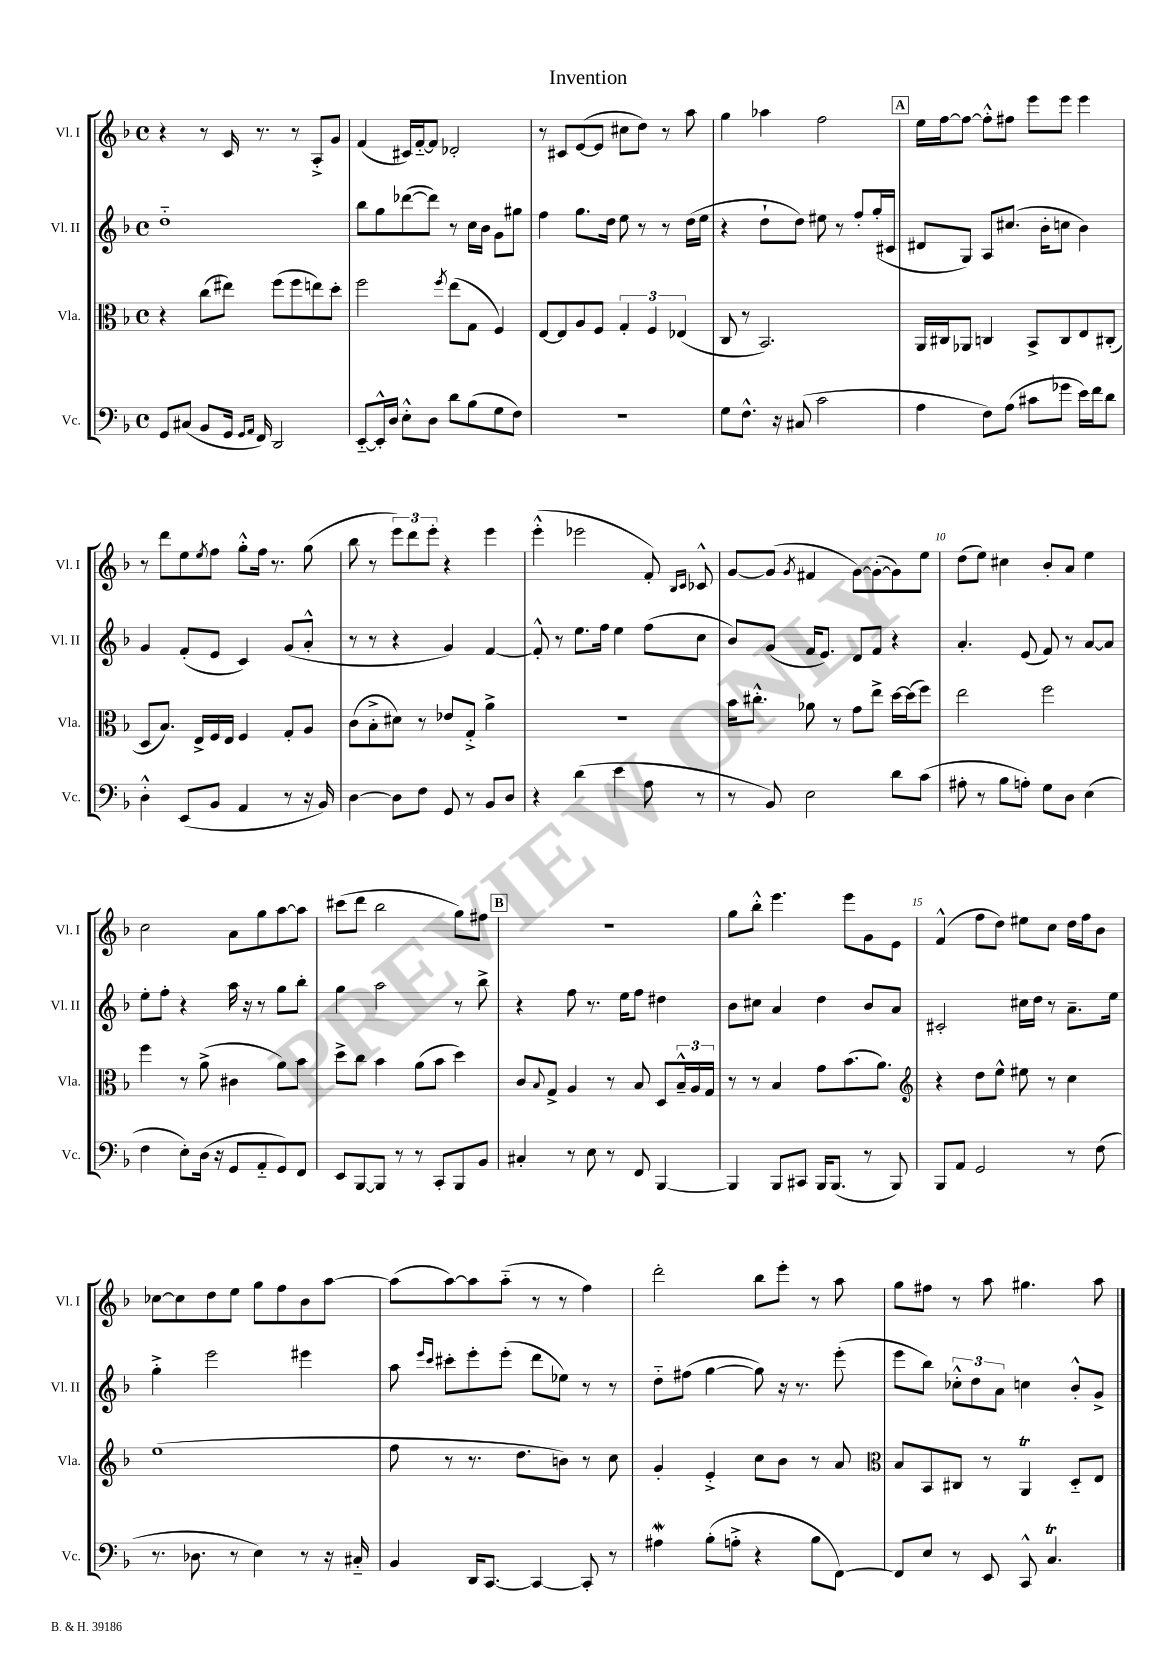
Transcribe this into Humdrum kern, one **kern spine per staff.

**kern	**kern	**kern	**kern
*part4	*part3	*part2	*part1
*staff4	*staff3	*staff2	*staff1
*I"Vc.	*I"Vla.	*I"Vl. II	*I"Vl. I
*I'Vc.	*I'Vla.	*I'Vl. II	*I'Vl. I
*clefF4	*clefC3	*clefG2	*clefG2
*k[b-]	*k[b-]	*k[b-]	*k[b-]
*M4/4	*M4/4	*M4/4	*M4/4
*met(c)	*met(c)	*met(c)	*met(c)
=1	=1	=1	=1
8GG/L	4r	1dd	4r
(8C#X/J	.	.	.
8BB-/L	(8cc\L	.	8r
16GG/Jk	8ee#X\J)	.	16c/
16qqGG/LL	.	.	.
16qqAA/JJ	.	.	.
16FF/)	.	.	8.r
2DD/	(8ff\L	.	.
.	8ff\	.	8r
.	8een\)	.	8A'^/L
.	8dd'\J	.	8g/J
=2	=2	=2	=2
[8EE/L	2ff\	8bb-\L	(4f/
16EE'^^/L]	.	8gg\	.
16D/JJ	.	.	.
8E'^^\L	.	([8ddd-X\	16c#X/LL)
.	.	.	[16f/J
8D\J	.	8ddd-\J])	8f/J]
.	8qff/	.	.
8d\L	(8ee\L	8r	2d-X'/
(8B-\	8G\J	16cc\LL	.
.	.	16b-\JJ	.
8G\	4F/)	8g\L	.
8F\J)	.	8gg#X\J	.
=3	=3	=3	=3
1r	[8E/L	4ff\	8r
.	8E/]	.	8c#X/L
.	8A/	8.gg\L	([8e/
.	8F/J	.	8e/J]
.	.	16dd\Jk	.
.	6G'/	8ee\	8cc#X\L
.	.	8r	8dd\J)
.	6F/	.	.
.	.	8r	8r
.	(6E-X/	.	.
.	.	(16dd\LL	8aa\
.	.	16ee\JJ	.
=4	=4	=4	=4
8G\L	8C/	4r	4gg\
8.F^^\J	8r	.	.
.	2.BB-/)	8dd`\L	4aa-X\
16r	.	.	.
(8C#X/	.	8dd\J)	.
2c\	.	8ee#X\	2ff\
.	.	8r	.
.	.	8ff'/L	.
.	.	(16gg'/L	.
.	.	16c#X/JJ	.
!!LO:REH:place=s1:t=A
=5	=5	=5	=5
4A\	16AA/LL	8d#X/L	16ee\LL
.	16C#X/J	.	[16ff\J
.	8AA-X/J	8G/J)	8ff\J_
8F\L)	4Cn/	8A/L	8ff'^^\L]
(8A\J	.	(8.cc#X/J	8ff#X\J
8c#X\L	8BB-^/L	.	8eee\L
.	.	16b-'\KL	.
8g-X\J	8C/	8ccn\J	8eee\J
16e\LL)	8E/	4b-\)	4eee\
16f\J	.	.	.
8d\J	(8C#X'/J	.	.
!!LO:LB:g=z
=6	=6	=6	=6
4D'^^\	8D/L	4g/	8r
.	8.B-/J)	.	8ddd\L
(8EE/L	.	(8f'/L	8ee\
.	16E^/LL	.	.
.	.	.	8qee/
8BB-/J	16F/	8e/J	8ff\J
.	16E/JJ	.	.
4AA/	4F/	4c/)	8gg'^^\L
.	.	.	16ff\Jk
.	.	.	8.r
8r	8G'/L	(8g/L	.
16r	8A/J	8a'^^/J	(8gg\
16BB-/)	.	.	.
=7	=7	=7	=7
[4D\	(8c\L	8r	8bb-\
.	8B-'^\	8r	8r
8D\L]	8d#X\J)	4r	12eee\L)
.	.	.	12ddd\
8F\J	8r	.	.
.	.	.	12eee'\J
8GG/	8e-X/L	4g/)	4r
8r	8G'^/J	.	.
8BB-/L	4a^\	[4f/	4eee\
8D/J	.	.	.
=8	=8	=8	=8
4r	1r	8f'^^/]	(4eee'^^\
.	.	8r	.
(4d\	.	8.ee\L	2eee-X\
.	.	16ff\Jk	.
4e\	.	4ee\	.
8A\	.	(8ff\L	8f'/)
.	.	.	16qqB-/LL
.	.	.	16qqc/JJ
8r	.	8cc\J	8c-X^^/
=9	=9	=9	=9
8r	16b-\KL	8b-/L)	[8g/L
.	8.cc#X'^^\J	.	.
8BB-/)	.	(8g/J	(8g/J]
.	.	.	8qg/
2E\	8a-X\	16f/KL	4f#X/
.	.	8.e/J)	.
.	8r	.	.
.	8g\L	8d/L	[8g\L)
.	8ee^\J	8f/J	(8g'\_
8d\L	[16dd\LL	4r	8g\])
.	(16dd\J]	.	.
(8c\J	8ff\J)	.	8ee\J
=10	=10	=10	=10
8A#X'\	2ee\	4.a'/	(8dd\L
8r	.	.	8ee\J)
8B-\L	.	.	4cc#X\
8An'\J)	.	(8e/	.
8G\L	2ff\	8f/)	8b-'/L
8D\J	.	8r	8a/J
(4E\	.	[8a/L	4ee\
.	.	8a/J]	.
!!LO:LB:g=z
=11	=11	=11	=11
4F\	4ff\	8ee'\L	2cc\
.	.	8ff'\J	.
8E'\L)	8r	4r	.
(16D\Jk	(8a^\	.	.
16r	.	.	.
8GG/L	4c#X\	16aa\	8a\L
.	.	16r	.
8AA/	.	8r	8gg\
8GG/)	8a\L)	8gg\L	[8aa\
8FF/J	8b-\J	8bb-'\J	8aa\J]
=12	=12	=12	=12
8EE/L	8dd^\L	4gg\	(8ccc#X\L
[8BBB-/	8cc\J	.	8ddd\J
8BBB-/J]	4b-\	2aa\	2bb-\
8r	.	.	.
8r	(8a\L	.	.
8CC'/L	8b-\J	.	.
8BBB-/	4dd\)	8r	8gg\L)
8BB-/J	.	8bb-^\	8ff#X\J
!!LO:REH:place=s1:t=B
=13	=13	=13	=13
4C#X'/	8c/L	4r	1r
.	8qqB-/	.	.
.	8G^/J	.	.
8r	4A/	8ff\	.
8E\	.	8.r	.
8r	8r	.	.
.	.	16ee\KL	.
8FF/	8B-/	8ff\J	.
[4BBB-/	8D/L	4dd#X\	.
.	24B-~^^/L	.	.
.	24A/	.	.
.	24G/JJ	.	.
=14	=14	=14	=14
4BBB-/]	8r	8b-\L	8gg\L
.	8r	8cc#X\J	8bb-'^^\J
8BBB-/L	4B-/	4a/	4.eee\
8CC#X/J	.	.	.
16BBB-/KL	8g\L	4dd\	.
(8.BBB-/J	.	.	.
.	(8.b-\	.	8eee\L
8r	.	8b-/L	8g\
.	8.a\J)	.	.
8BBB-/)	.	8a/J	8e\J
=15	=15	=15	=15
*	*clefG2	*	*
8BBB-/L	4r	2c#X'/	(4f^^/
8AA/J	.	.	.
2GG/	8dd\L	.	8ff\L
.	8ee^^\J	.	8dd\J)
.	8ee#X\	16cc#X\LL	8ee#X\L
.	.	16dd\JJ	.
.	8r	8r	8cc\J
8r	4cc\	8.a~\L	16dd\LL
.	.	.	16ff\J
(8F\	.	.	8b-\J
.	.	16ee\Jk	.
!!LO:LB:g=z
=16	=16	=16	=16
8.r	(1ee	4gg'^\	[8cc-X\L
.	.	.	8cc-\]
8.D-X\	.	.	.
.	.	2eee\	8dd\
8r	.	.	8ee\J
4E\)	.	.	8gg\L
.	.	.	8ff\
8r	.	4eee#X\	8b-\
16r	.	.	[8aa\J
16C#X/	.	.	.
=17	=17	=17	=17
4BB-/	8ff\	8aa\	(8aa\L]
.	.	16qqeee/LL	.
.	.	16qqccc/JJ	.
.	8r	8ccc#X'\L	[8aa\)
16DD/KL	8.r	8eee'\	8aa\]
[8.CC/J	.	.	.
.	.	(8eee'\J	(8aa\J
.	8.dd\L	.	.
4CC/_	.	8ddd\L	8r
.	8bn\J)	8ee-X\J)	8r
8CC'/]	8r	8r	4ff\)
8r	8cc\	8r	.
=18	=18	=18	=18
4A#XW\	4g'/	8dd\L	2ddd'\
.	.	(8ff#X\J	.
(8B-'\L	4e'^/	[4gg\	.
8An'^\J	.	.	.
4r	8cc\L	8gg\])	8bb-\L
.	8b-\J	16r	8eee'\J
.	.	8.r	.
8B-\L	8r	.	8r
[8FF\J)	8a/	(8eee'\	8aa\
=19	=19	=19	=19
*	*clefC3	*	*
8FF/L]	8B-/L	8eee\L	8gg\L
8E/J	8BB-/	8bb-\J)	8ff#X\J
8r	8C#X/J	12cc-X'^^\L	8r
.	.	12dd\	.
8EE/	8r	.	8aa\
.	.	12a\J	.
8CC^^/	4AAt/	4ccn\	4.gg#X\
4.CT/	.	.	.
.	8D/L	8b-'^^/L	.
.	8E/J	8g^/J	8aa\
==	==	==	==
*-	*-	*-	*-
